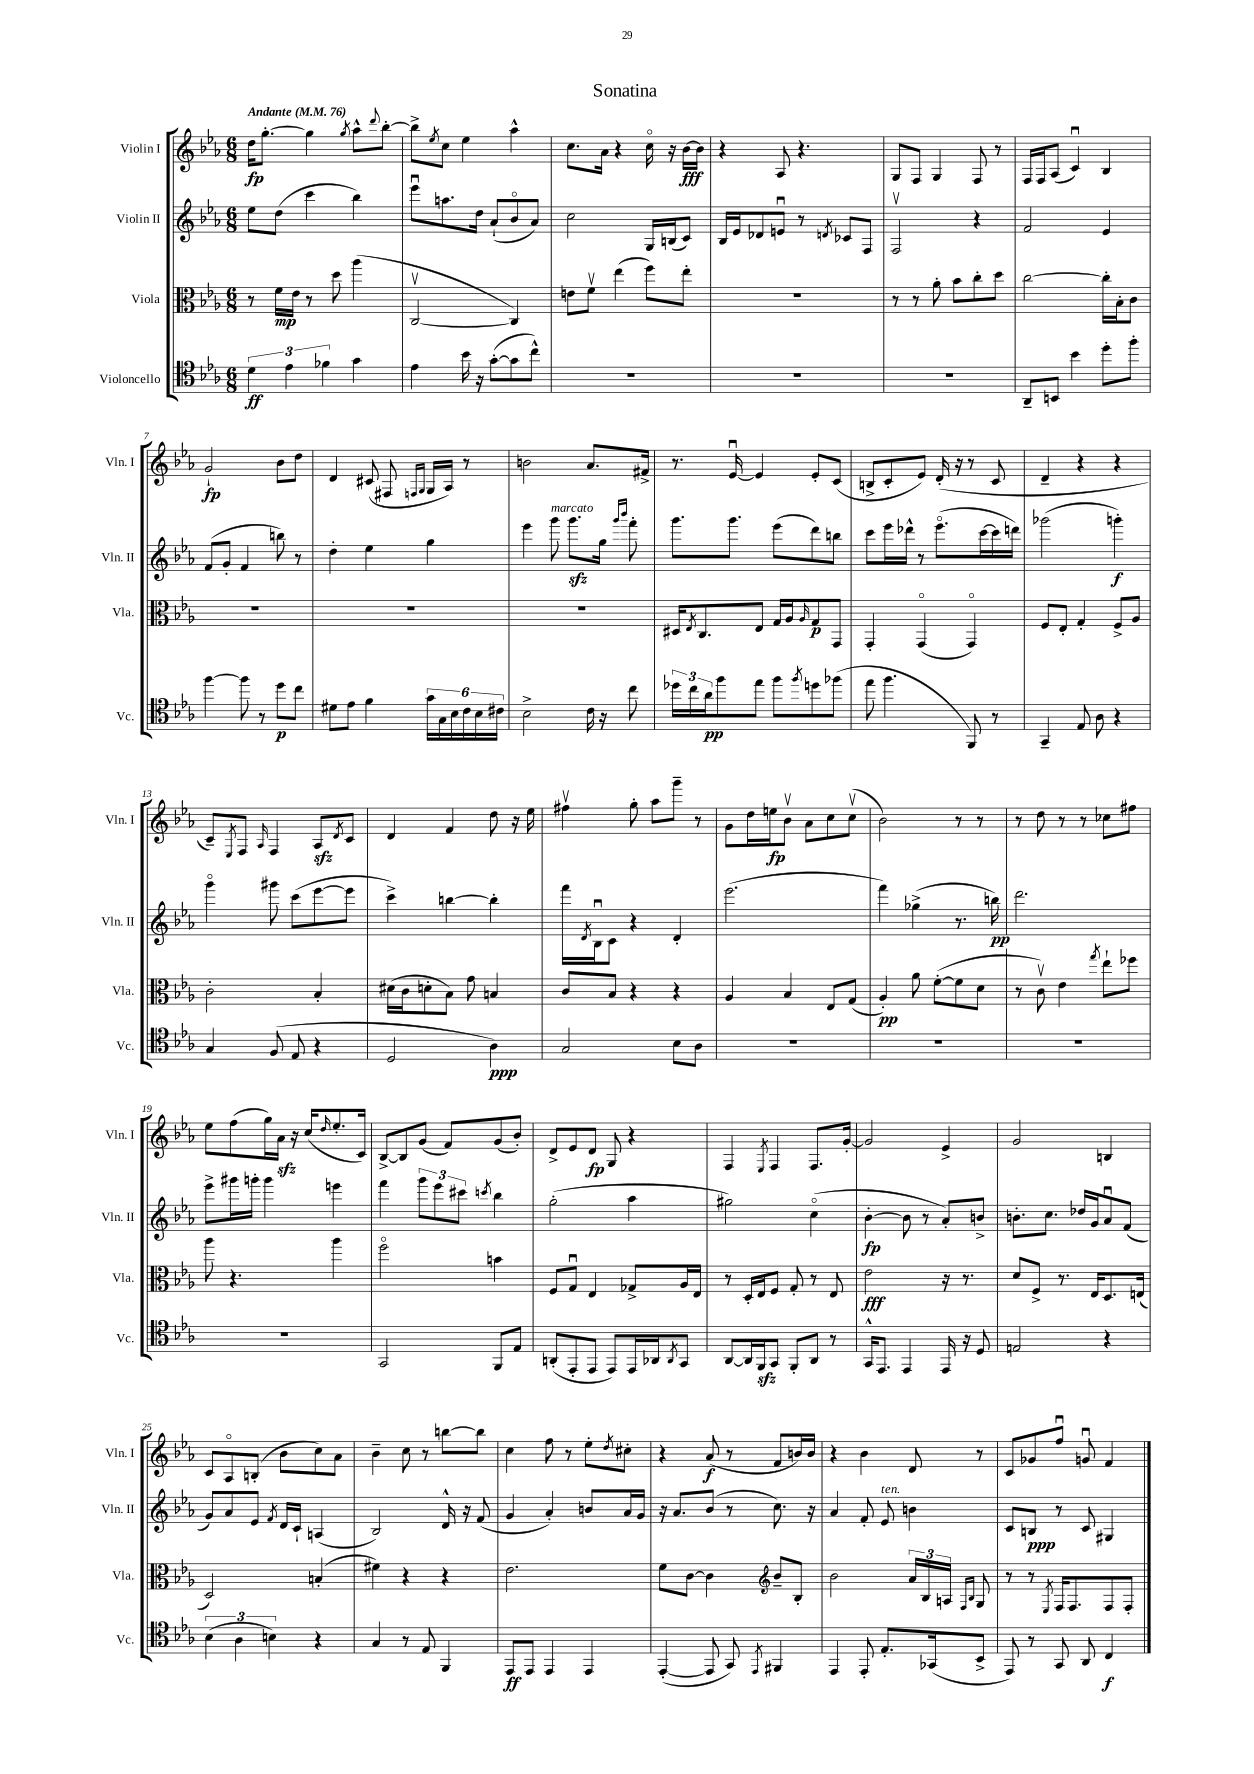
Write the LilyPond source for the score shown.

\header { title = "Sonatina" }
<<
\new StaffGroup <<
\new Staff = "s0" \with { instrumentName = "Violin I" shortInstrumentName = "Vln. I" } {
    \clef treble \key ees \major \numericTimeSignature \time 6/8 \tempo "Andante" 4 = 76
    d''16\fp g''8.~-. g''4 \acciaccatura { g''8 } aes''8-^ \appoggiatura { d'''8 } bes''8~-. |
    bes''8-> \acciaccatura { ees''8 } c''8 ees''4 aes''4-^ |
    c''8. aes'16 r4 c''16\flageolet r16 bes'16~\fff bes'16 |
    r4 aes8 r4. |
    g8 f8 g4 f8 r8 |
    f16 f16 aes8( c'4\downbow) bes4 |
    g'2-!\fp bes'8 d''8 |
    d'4 cis'8( fis8 \grace { f16 g16 } g16 aes16) r8 |
    b'2 aes'8. fis'16-> |
    r8. ees'16~\downbow ees'4 ees'8-. c'8( |
    b8-> c'8-. ees'8) d'16-.( r16 r8 c'8 |
    d'4-- r4 r4 |
    c'8--) \acciaccatura { ees8 } f8 \grace { aes16 } f4 aes8\sfz \acciaccatura { d'8 } c'8 |
    d'4 f'4 d''8 r16 ees''16 |
    fis''4\upbow g''8-. aes''8 g'''8-- r8 |
    g'8 d''16 e''16\fp bes'8\upbow aes'8 c''8 c''8\upbow( |
    bes'2) r8 r8 |
    r8 d''8 r8 r8 ces''8 fis''8 |
    ees''8 f''8( g''16) aes'16\sfz r16 c''16( \grace { d''16 } ees''8.-. c'16) |
    bes8~-> bes8 g'8( f'8) g'8( bes'8-.) |
    d'8-> ees'8 d'8\fp g8 r4 |
    f4 \acciaccatura { ees8 } f4 f8. g'16~-. |
    g'2 ees'4-> |
    g'2 b4 |
    c'8 aes8\flageolet b8-.( bes'8 c''8) aes'8 |
    bes'4-- c''8 r8 b''8~ b''8 |
    c''4 f''8 r8 ees''8-. \acciaccatura { d''8 } cis''8-. |
    r4 aes'8\f( r8 f'8 b'16) b'16 |
    r4 bes'4 d'8 r8 |
    c'8 ges'8 f''8\downbow g'8\downbow f'4 \bar "|." |
}
\new Staff = "s1" \with { instrumentName = "Violin II" shortInstrumentName = "Vln. II" } {
    \clef treble \key ees \major \numericTimeSignature \time 6/8
    ees''8 d''8( c'''4 bes''4) |
    ees'''8\downbow a''8. d''16 aes'8-!( bes'8\flageolet aes'8) |
    c''2 g16 b16( c'8) |
    bes16 ees'16 des'8 e'8\downbow r8 \acciaccatura { d'8 } ces'8 f8 |
    f2\upbow r4 |
    f'2 ees'4 |
    f'8( g'8-. f'4 b''8) r8 |
    d''4-. ees''4 g''4 |
    ees'''4 g'''8^\markup { \italic "marcato" } g'''8.\sfz g''16 \grace { g'''16 bes'''16 } f'''8-. |
    g'''8. g'''8. ees'''8( d'''8) b''8 |
    c'''8 ees'''16 des'''16-^ r8 ees'''8.\flageolet( c'''16~ c'''16 d'''16) |
    ges'''2( g'''4-.\f) |
    g'''4\flageolet gis'''8 c'''8( ees'''8~ ees'''8 |
    c'''4->) b''4~ b''4-. |
    f'''16 \acciaccatura { d'8 } bes16\downbow c'8 r4 d'4-. |
    ees'''2.( |
    f'''4) ges''4->( r8. b''16\pp) |
    d'''2. |
    ees'''8-> gis'''16 g'''16-. g'''4 e'''4 |
    f'''4 \tuplet 3/2 { g'''8 ees'''8 cis'''8 } \acciaccatura { c'''8 } bes''4 |
    g''2-.( aes''4 |
    gis''2) c''4\flageolet( |
    bes'4~-.\fp bes'8 r8 aes'8-.) b'8-> |
    b'8.-. c''8. des''16 g'16 aes'8\downbow f'8( |
    g'8) aes'8 ees'8 \acciaccatura { f'8 } d'16 c'16-! a4( |
    bes2) d'16-^ r16 f'8( |
    g'4 aes'4-.) b'8 aes'16 g'16 |
    r16 aes'8. bes'8( r8 c''8.) r16 |
    aes'4 f'8-. ees'8^\markup { \italic "ten." } b'4 |
    c'8 b8\ppp r8 c'8 gis4 \bar "|." |
}
\new Staff = "s2" \with { instrumentName = "Viola" shortInstrumentName = "Vla." } {
    \clef alto \key ees \major \numericTimeSignature \time 6/8
    r8 f'16\mp ees'16 r8 d''8 aes''4( |
    c2~\upbow c4) |
    e'8 f'8\upbow ees''4( f''8) ees''8-. |
    R2. |
    r8 r8 aes'8-. bes'8 c''8-. d''8 |
    c''2~ c''16-. bes16-. c'8 |
    R2. |
    R2. |
    R2. |
    dis16 \acciaccatura { ees8 } c8. ees8 g16 aes16 \grace { aes16 } g8\p g,8 |
    g,4-. g,4\flageolet( g,4\flageolet) |
    f8 ees8-. g4-. f8-> aes8 |
    c'2-. bes4-. |
    dis'16( c'16 d'8-. bes8) g'8 b4 |
    c'8 bes8 r4 r4 |
    aes4 bes4 ees8 g8( |
    aes4-.\pp) aes'8 f'8~-.( f'8 d'8 |
    r8 c'8\upbow) ees'4 \acciaccatura { g''8 } ees''8-! fes''8 |
    aes''8 r4. aes''4 |
    f''2\flageolet b'4 |
    f8 g8\downbow ees4 ges8-> aes16 ees16 |
    r8 d16-. ees16 f8 g8-. r8 ees8 |
    ees'2\fff r16 r8. |
    d'8 f8-> r8. ees16 d8. e16( |
    d2) b4-.( |
    fis'4) r4 r4 |
    ees'2. |
    f'8 c'8~ c'4 \clef treble bes'8-- bes8-. |
    bes'2 \tuplet 3/2 { aes'16 bes16 a16 } \grace { f16 bes16 } g8 |
    r8 r8 \acciaccatura { ees8 } f16 f8. f8 f8-. \bar "|." |
}
\new Staff = "s3" \with { instrumentName = "Violoncello" shortInstrumentName = "Vc." } {
    \clef tenor \key ees \major \numericTimeSignature \time 6/8
    \tuplet 3/2 { d'4\ff ees'4 fes'4 } g'4 |
    ees'4 bes'16 r16 g'8~-.( g'8 c''8-^) |
    R2. |
    R2. |
    R2. |
    aes,8-- b,8 bes'4 d''8-. f''8-. |
    f''4~ f''8 r8 d''8\p c''8 |
    dis'8 ees'8 f'4 \tuplet 6/4 { g'16 g16 bes16 c'16 bes16 cis'16 } |
    bes2-> c'16 r16 c''8 |
    \tuplet 3/2 { des''16 c''16 aes'16\pp } f''8 ees''8 f''8 \acciaccatura { f''8 } d''8 fes''8( |
    ees''8 f''4. f,8) r8 |
    g,4-- ees8 aes8 r4 |
    g4 f8( ees8 r4 |
    d2 aes4\ppp) |
    g2 bes8 aes8 |
    R2. |
    R2. |
    R2. |
    R2. |
    g,2 f,8 ees8 |
    a,8-.( ees,8-. ees,8 ees,8) ees,16 aes,16 \acciaccatura { aes,8 } g,8 |
    aes,8~ aes,16 f,16\sfz g,8 f,8-. aes,8 r8 |
    g,16-^ ees,8. ees,4 ees,16 r16 d8 |
    e2 r4 |
    \tuplet 3/2 { bes4( aes4 b4) } r4 |
    g4 r8 ees8 f,4 |
    ees,8\ff ees,8 ees,4 ees,4 |
    ees,4~-.( ees,8 g,8) \acciaccatura { ees,8 } fis,4 |
    ees,4 ees,8-. ees8.-. ges,16( bes,8-> |
    ees,8) r8 g,8 aes,8 c4\f \bar "|." |
}
>>
>>
